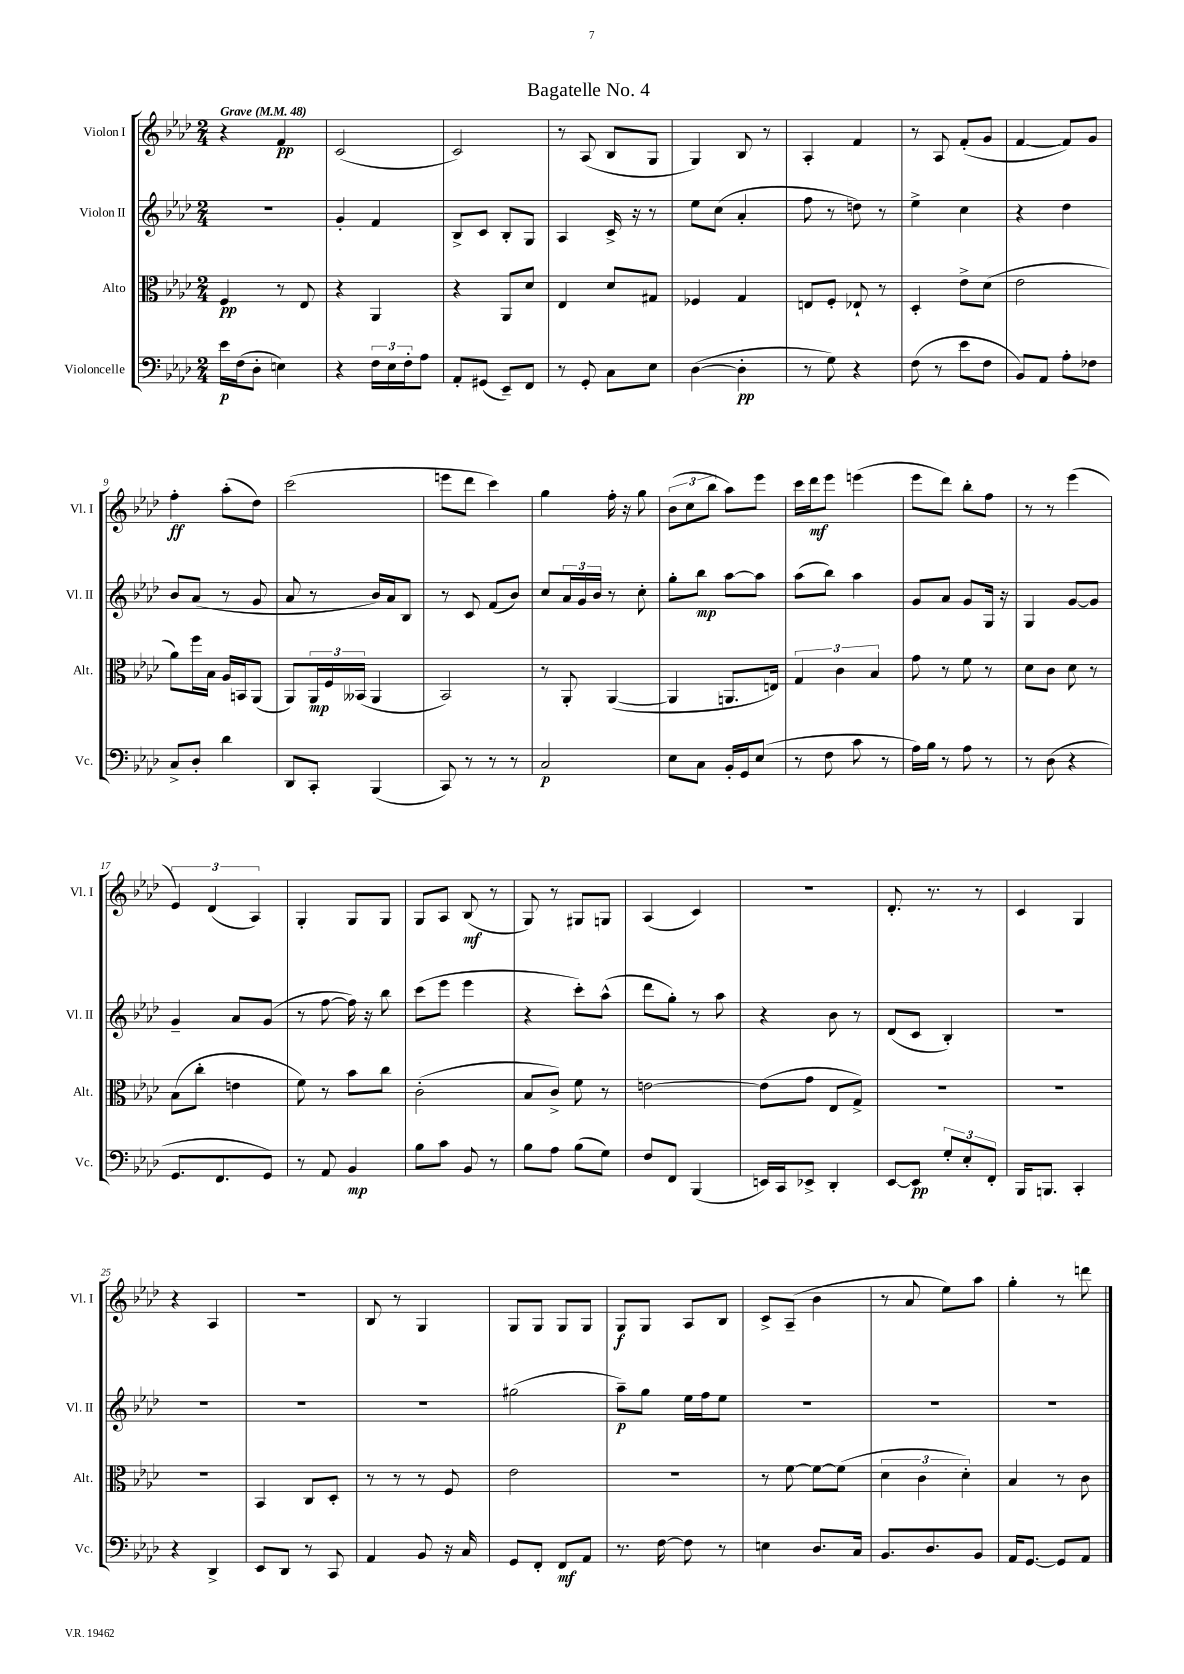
\header { title = "Bagatelle No. 4" }
<<
\new StaffGroup <<
\new Staff = "s0" \with { instrumentName = "Violon I" shortInstrumentName = "Vl. I" } {
    \clef treble \key aes \major \numericTimeSignature \time 2/4 \tempo "Grave" 4 = 48
    r4 f'4\pp |
    c'2( |
    c'2) |
    r8 aes8( bes8 g8 |
    g4) bes8 r8 |
    aes4-. f'4 |
    r8 aes8 f'8-.( g'8 |
    f'4~ f'8) g'8 |
    f''4-.\ff aes''8-.( des''8) |
    c'''2( |
    e'''8 des'''8 c'''4) |
    g''4 f''16-. r16 g''8 |
    \tuplet 3/2 { bes'8( c''8 bes''8 } aes''8) ees'''8 |
    c'''16 des'''16\mf ees'''8 e'''4( |
    ees'''8 des'''8) bes''8-. f''8 |
    r8 r8 ees'''4( |
    \tuplet 3/2 { ees'4) des'4( aes4) } |
    g4-. g8 g8 |
    g8 aes8 bes8\mf( r8 |
    g8) r8 gis8 g8 |
    aes4( c'4) |
    r2 |
    des'8.-. r8. r8 |
    c'4 g4 |
    r4 aes4 |
    R2 |
    bes8 r8 g4 |
    g8 g8 g8 g8 |
    g8\f g8 aes8 bes8 |
    c'8-> aes8--( bes'4 |
    r8 aes'8 ees''8) aes''8 |
    g''4-. r8 d'''8 \bar "|." |
}
\new Staff = "s1" \with { instrumentName = "Violon II" shortInstrumentName = "Vl. II" } {
    \clef treble \key aes \major \numericTimeSignature \time 2/4
    R2 |
    g'4-. f'4 |
    bes8-> c'8 bes8-. g8 |
    aes4 c'16-> r16 r8 |
    ees''8 c''8( aes'4-. |
    f''8 r8 d''8) r8 |
    ees''4-> c''4 |
    r4 des''4 |
    bes'8 aes'8( r8 g'8 |
    aes'8 r8 bes'16) aes'16 bes8 |
    r8 c'8 f'8( bes'8) |
    c''8 \tuplet 3/2 { aes'16 g'16 bes'16 } r8 c''8-. |
    g''8-. bes''8\mp aes''8~ aes''8 |
    aes''8( bes''8) aes''4 |
    g'8 aes'8 g'8 g16 r16 |
    g4 g'8~ g'8 |
    g'4-- aes'8 g'8( |
    r8 f''8~ f''16) r16 bes''8 |
    c'''8( ees'''8 ees'''4 |
    r4 c'''8-.) aes''8-^( |
    des'''8 g''8-.) r8 aes''8 |
    r4 bes'8 r8 |
    des'8( c'8 bes4-.) |
    R2 |
    R2 |
    R2 |
    R2 |
    gis''2( |
    aes''8--\p) g''8 ees''16 f''16 ees''8 |
    R2 |
    R2 |
    R2 \bar "|." |
}
\new Staff = "s2" \with { instrumentName = "Alto" shortInstrumentName = "Alt." } {
    \clef alto \key aes \major \numericTimeSignature \time 2/4
    f4\pp r8 ees8 |
    r4 aes,4 |
    r4 aes,8 des'8 |
    ees4 des'8 gis8 |
    fes4 g4 |
    e8 f8-. ees8-! r8 |
    des4-. ees'8-> des'8( |
    ees'2 |
    aes'8) f''16 bes16 aes16 b,16 aes,8( |
    aes,8) \tuplet 3/2 { aes,16\mp f16 beses,16( } aes,4 |
    bes,2) |
    r8 aes,8-. aes,4~( |
    aes,4 a,8. e16) |
    \tuplet 3/2 { g4 c'4 bes4 } |
    g'8 r8 f'8 r8 |
    des'8 c'8 des'8 r8 |
    bes8( c''8-. e'4 |
    f'8) r8 bes'8 c''8 |
    c'2-.( |
    bes8 c'8->) f'8 r8 |
    e'2~ |
    e'8( g'8 ees8 g8->) |
    R2 |
    R2 |
    R2 |
    bes,4 c8 des8-. |
    r8 r8 r8 f8 |
    ees'2 |
    R2 |
    r8 f'8~ f'8~ f'8( |
    \tuplet 3/2 { des'4 c'4 des'4-.) } |
    bes4 r8 c'8 \bar "|." |
}
\new Staff = "s3" \with { instrumentName = "Violoncelle" shortInstrumentName = "Vc." } {
    \clef bass \key aes \major \numericTimeSignature \time 2/4
    ees'16\p f16( des8-. e4) |
    r4 \tuplet 3/2 { f16 ees16 f16-. } aes8 |
    aes,8-. gis,8( ees,8--) f,8 |
    r8 g,8-. c8 ees8 |
    des4~( des4-.\pp |
    r8 g8) r4 |
    f8( r8 ees'8 f8 |
    bes,8) aes,8 aes8-. fes8 |
    c8-> des8-. des'4 |
    des,8 c,8-. bes,,4( |
    c,8) r8 r8 r8 |
    c2\p |
    ees8 c8 bes,16-. g,16 ees8( |
    r8 f8 c'8 r8 |
    aes16) bes16 r8 aes8 r8 |
    r8 des8( r4 |
    g,8. f,8. g,8) |
    r8 aes,8 bes,4\mp |
    bes8 c'8 bes,8 r8 |
    bes8 aes8 bes8( g8) |
    f8 f,8 bes,,4( |
    e,16) c,16 ees,8-> des,4-. |
    ees,8~ ees,8\pp \tuplet 3/2 { g8-. ees8-. f,8-. } |
    bes,,16 b,,8. c,4-. |
    r4 des,4-> |
    ees,8 des,8 r8 c,8 |
    aes,4 bes,8 r16 c16 |
    g,8 f,8-. f,8\mf aes,8 |
    r8. f16~ f8 r8 |
    e4 des8. c16 |
    bes,8. des8. bes,8 |
    aes,16 g,8.~ g,8 aes,8 \bar "|." |
}
>>
>>
